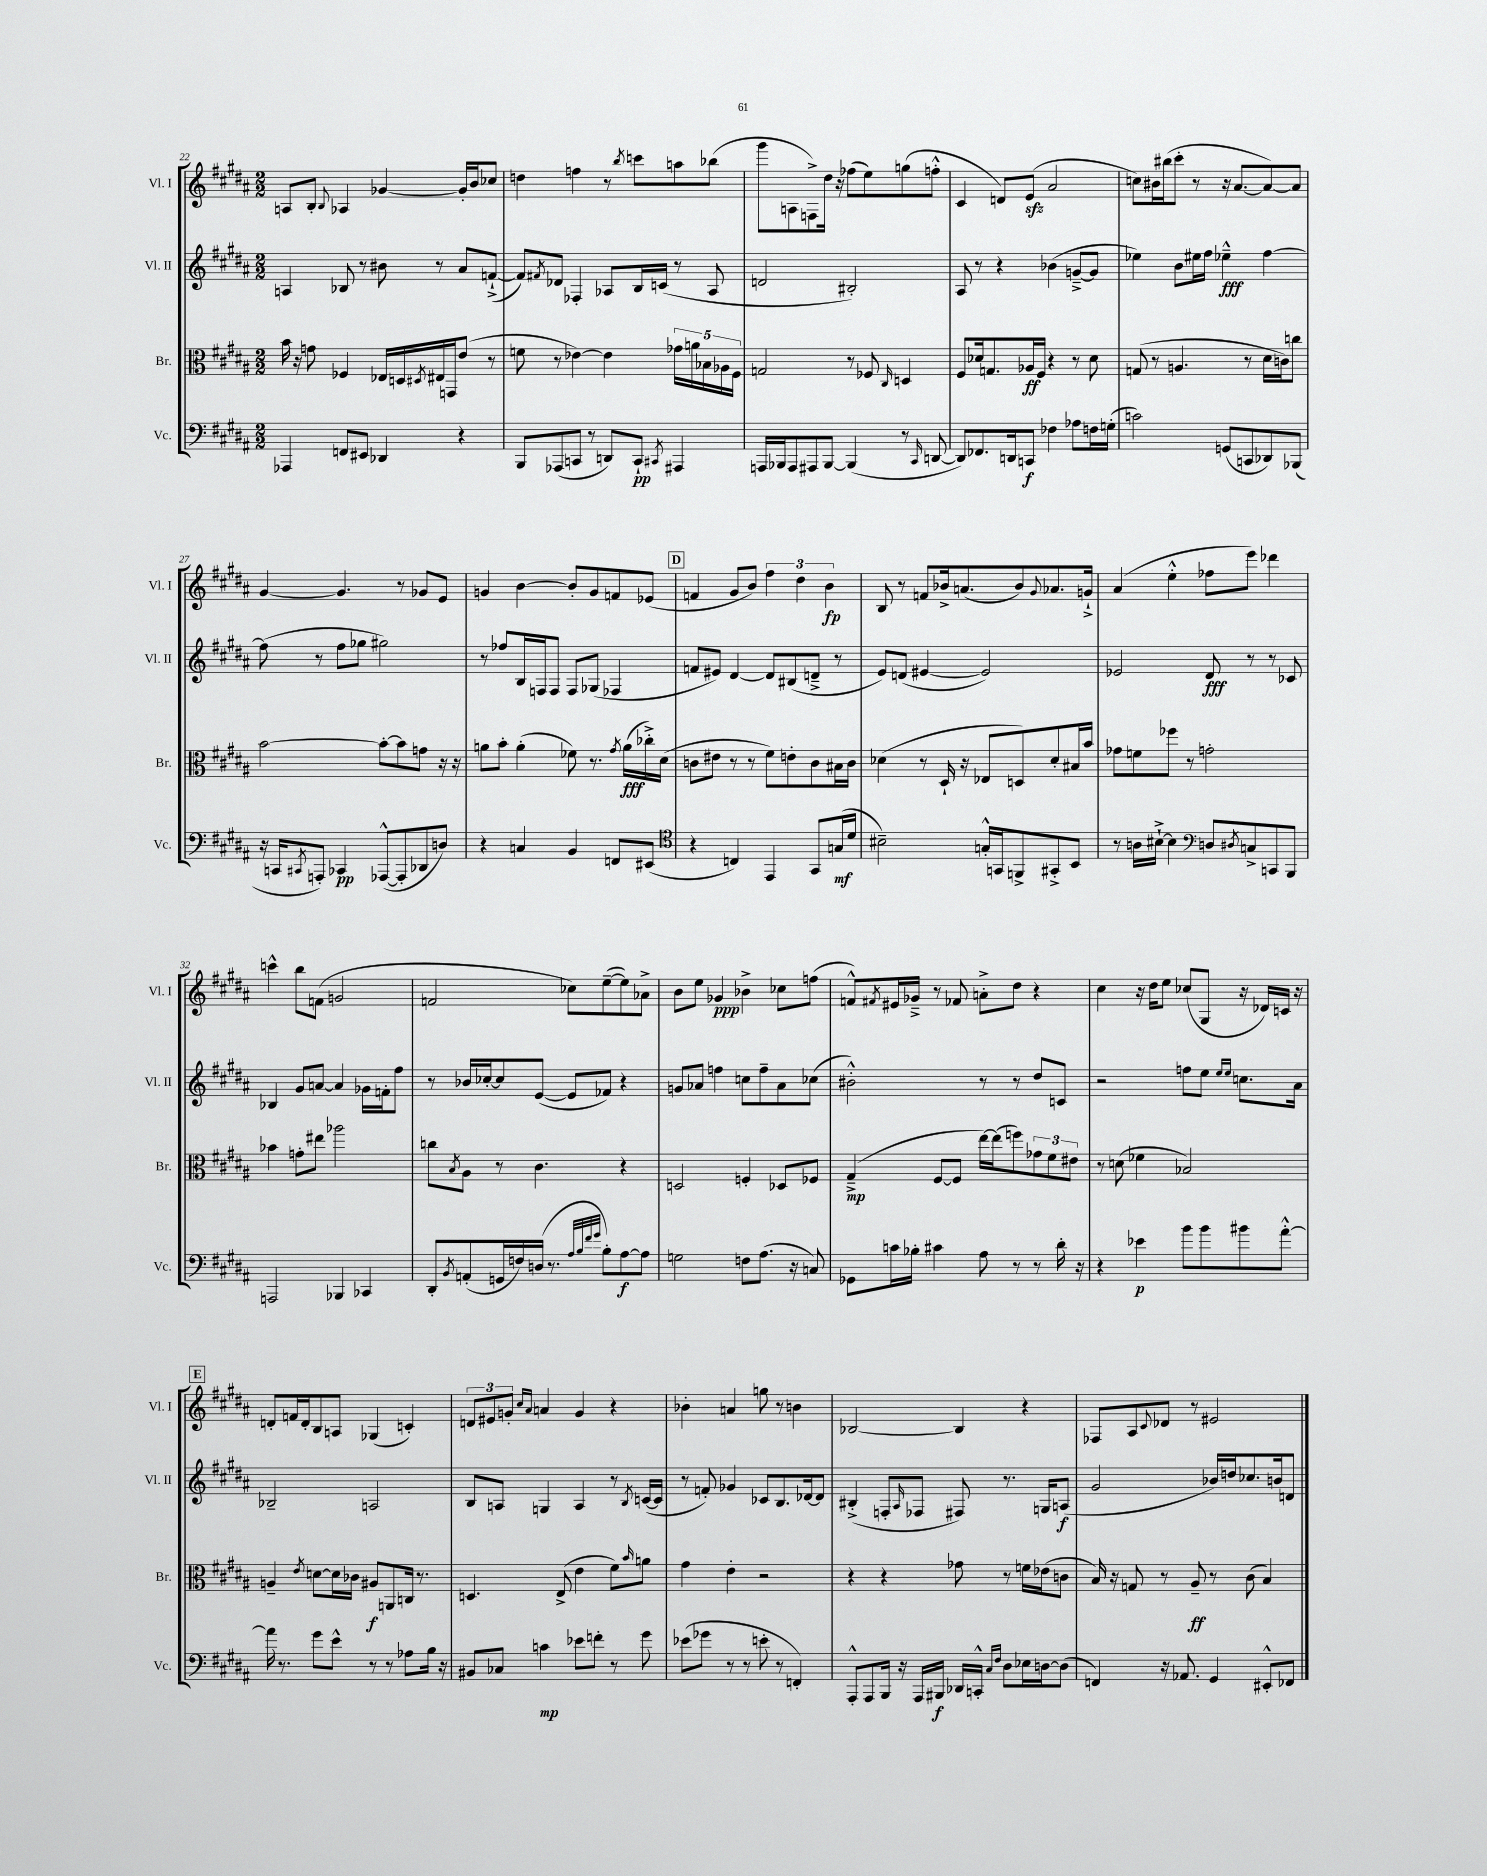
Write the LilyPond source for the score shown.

<<
\new StaffGroup <<
\new Staff = "s0" \with { instrumentName = "Vl. I" shortInstrumentName = "Vl. I" } {
    \clef treble \key b \major \numericTimeSignature \time 2/2
    a8 b8-. \appoggiatura { b8 } aes4 ges'4~ ges'16-. b'16 ces''8 |
    d''4 f''4 r8 \acciaccatura { b''8 } c'''8 a''8 bes''8( |
    gis'''8 a8 f8->) dis''16 r16 fes''8( e''8) g''8( f''8-.-^ |
    cis'4 d'8) e'8\sfz( ais'2 |
    c''8) bis'16 bis''16( cis'''8-. r8 r16 ais'8.~ ais'8~) ais'8 |
    gis'4~ gis'4. r8 ges'8 e'8 |
    g'4 b'4~ b'8-. g'8 f'8 ees'8( |
    \mark \markup { \box "D" } f'4 gis'8 b'8) \tuplet 3/2 { fis''4 dis''4 b'4\fp } |
    b8 r8 f'8 bes'16-> a'8.( bes'8) \appoggiatura { gis'8 } aes'8. g'16-!-> |
    ais'4( e''4-.-^ fes''8 e'''8) des'''4 |
    c'''4-^ b''8 f'8( g'2 |
    f'2 ces''8) e''8~--( e''8) aes'8-> |
    b'8 e''8 ges'4\ppp bes'4-> ces''8 f''8( |
    f'8-^) \acciaccatura { fis'8 } eis'16 ges'16---> r8 fes'8 a'8-.-> dis''8 r4 |
    cis''4 r16 dis''16 e''8 ces''8( gis8 r16 des'16) c'16 r16 |
    \mark \markup { \box "E" } d'8-. f'16 d'16-. b8 a8 ges4( c'4-.) |
    \tuplet 3/2 { d'8 eis'8 g'8-. } \grace { cis''16 ais'16 } a'4 g'4 r4 |
    bes'4-. a'4 g''8 r8 b'4 |
    bes2~ bes4 r4 |
    fes8 ais8 \appoggiatura { cis'8 } des'8 r8 eis'2 \bar "|." |
}
\new Staff = "s1" \with { instrumentName = "Vl. II" shortInstrumentName = "Vl. II" } {
    \clef treble \key b \major \numericTimeSignature \time 2/2
    a4 bes8 r8 bis'8 r8 ais'8 f'8~-!->( |
    f'8) \acciaccatura { fis'8 } des'8 fes4-. aes8 b16 c'16( r8 aes8 |
    d'2 bis2-.) |
    ais8 r8 r4 bes'4( g'8~---> g'8 |
    ees''4) b'8 eis''16 fis''16 ees''4---^\fff fis''4~ |
    fis''8( r8 fis''8 ges''8 gis''2) |
    r8 fes''8 b16 f16 f8 f8 ges8( fes4 |
    \mark \markup { \box "D" } f'8 eis'8) dis'4~ dis'8 bis8( d'8---> r8 |
    e'8) d'8( eis'4~ eis'2) |
    ees'2 dis'8\fff r8 r8 ces'8 |
    bes4 gis'8 a'8~ a'4 ges'16 f'16-. fis''8 |
    r8 bes'16 ces''16~-. ces''8 e'8~( e'8 fes'8) r4 |
    g'8 aes'8 f''4 c''8 f''8-- aes'8 ces''8( |
    bis'2-.-^) r8 r8 dis''8 c'8 |
    r2 f''8 e''8 \grace { e''16 e''16 } c''8. ais'16 |
    \mark \markup { \box "E" } bes2-- a2 |
    b8 a8 g4 a4 r8 \acciaccatura { b8 } c'16~( c'16 |
    r8 f'8-.) ges'4 ces'8 b8. des'16~ des'8 |
    bis4-.->( f8-. \grace { ais16 } fes8 fis8) r8. g16 a8\f( |
    gis'2 bes'16) d''16 ces''8. b'16 d'8 \bar "|." |
}
\new Staff = "s2" \with { instrumentName = "Br." shortInstrumentName = "Br." } {
    \clef alto \key b \major \numericTimeSignature \time 2/2
    b'16 r16 g'8 fes4 ees16 d16 \acciaccatura { dis8 } eis16 g,16 e'8( r8 |
    f'8 r8 ees'4~) ees'4 \tuplet 5/4 { ges'16 a'16 bes16 aes16 fis16 } |
    g2 r8 fes8 \grace { cis16 } d4 |
    fis8 des'16 g8. aes16\ff fis16 r4 r8 des'8 |
    g8( r8 a4. r8 dis'16 c'16) c''8 |
    b'2~ b'8~-. b'8 g'8 r16 r16 |
    a'8 b'8-. a'4-.( fes'8) r8. \acciaccatura { gis'8 } a'16\fff( ces''16-.->) dis'16( |
    \mark \markup { \box "D" } c'8 eis'8 r8 r8 fis'8) e'8-. c'8 bis16 c'16 |
    des'4( r8 dis16-! r16 ees8 d8) des'8-. bis16 b'16 |
    ges'8 f'8 fes''8 r8 g'2-. |
    bes'4 g'8-. eis''8 aes''2 |
    c''8 \acciaccatura { b8 } ais8 r8 cis'4. r4 |
    d2 f4-. des8 fes8 |
    gis4--->\mp( fis8~ fis8 e''16~) e''16( f''8) \tuplet 3/2 { ges'8 fis'8 eis'8 } |
    r8 d'8( fes'4 bes2) |
    \mark \markup { \box "E" } a4-- \acciaccatura { e'8 } d'8~ d'16 ces'16 ais8\f a,8 c16 r8. |
    d4. e8->( e'4 fis'8) \grace { b'16 } a'8 |
    gis'4 e'4-. r2 |
    r4 r4 ges'8 r8 f'16 ees'16( c'8 |
    b16) r16 g8 r8 ais8--\ff r8 cis'8( b4) \bar "|." |
}
\new Staff = "s3" \with { instrumentName = "Vc." shortInstrumentName = "Vc." } {
    \clef bass \key b \major \numericTimeSignature \time 2/2
    aes,,4 f,8 eis,8 des,4 r4 |
    b,,8 aes,,8( c,8 r8 d,8) c,8-!\pp \acciaccatura { cis,8 } ais,,4 |
    a,,16 bes,,16 a,,8 ais,,8 bes,,8~ bes,,4( r8 \grace { cis,16 } d,8~ |
    d,8) fes,8. d,16 c,8\f fes4 aes8 f16 g16-.( |
    c'2) g,8( c,8 des,8) bes,,8( |
    r16 c,16 \acciaccatura { cis,8 } a,,8-.) ces,4\pp aes,,8~-^( aes,,8-. des,8 d8) |
    r4 c4 b,4 f,8 eis,8( |
    \mark \markup { \box "D" } \clef tenor r4 c4) e,4 gis,8 g16\mf( dis'16 |
    bis2--) g16-.-^ g,16 f,8-> gis,8-.-> b,8 |
    r8 a16 bis16~-!-> bis4 \clef bass d8 \acciaccatura { dis8 } c8-> c,8 b,,8 |
    a,,2 bes,,4 ces,4 |
    dis,8-. \acciaccatura { b,8 } a,8-.( g,16 f16) d16( r8. \grace { ais32 b32 fis'32 gis'32 } b8-.) ais8~\f ais8 |
    g2 f8 ais8.( r16 c8) |
    ges,8 c'16 bes16-. cis'4 ais8 r8 r8 dis'16-. r16 |
    r4 ees'4\p b'8 b'8 bis'8 ais'8~-.-^ |
    \mark \markup { \box "E" } ais'16 r8. gis'8 e'8-^ r8 r8 aes8 b16 r16 |
    bis,8 ces8 c'4\mp ees'8 f'8-. r8 gis'8 |
    ees'8( ges'8 r8 r8 e'8-. r8 f,4-.) |
    ais,,8-.-^ ais,,8 b,,16 r16 ais,,16 bis,,16\f des,16 c,16-.-^ \grace { cis16 fis16 } dis8 ees16 d16~ d8( |
    f,4) r16 aes,8. gis,4 eis,8-.-^ fes,8 \bar "|." |
}
>>
>>
\layout { \context { \Score currentBarNumber = #22 } }
